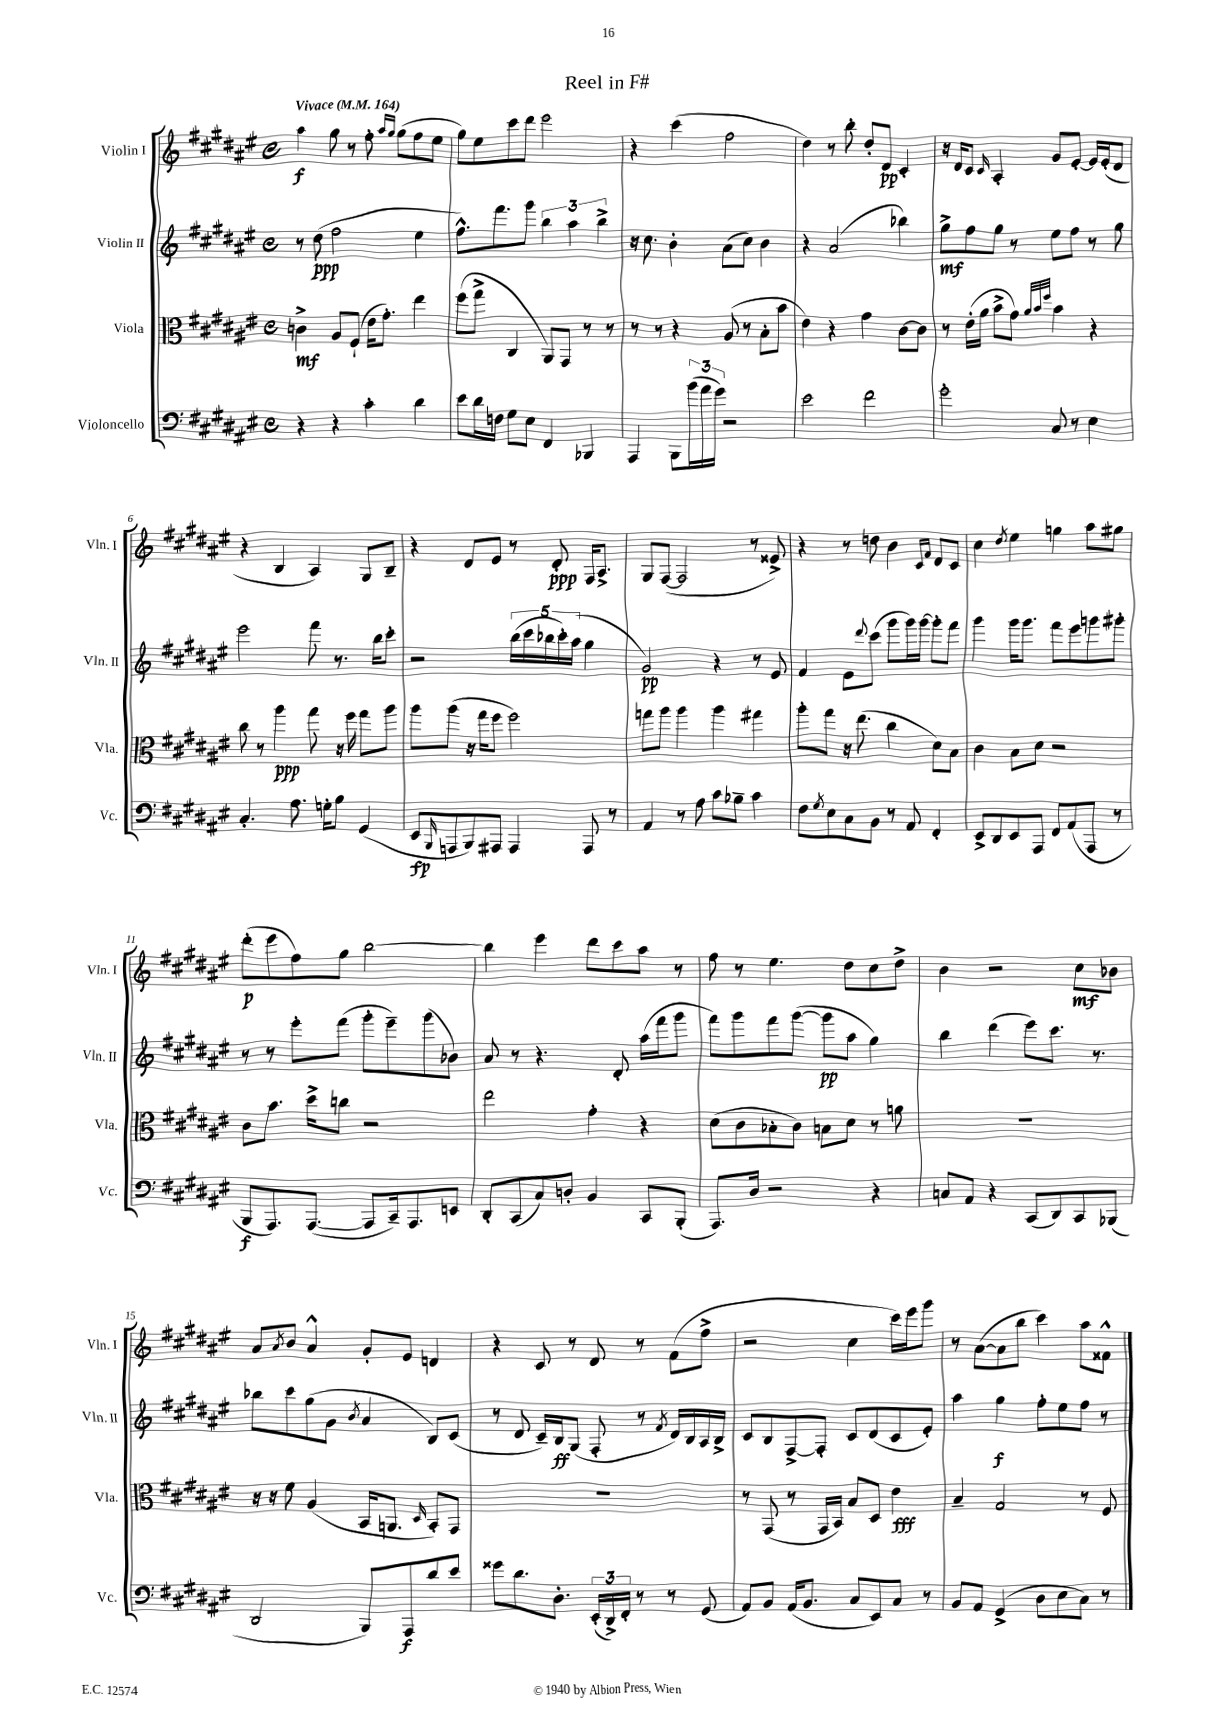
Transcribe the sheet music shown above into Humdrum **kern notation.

**kern	**dynam	**kern	**dynam	**kern	**dynam	**kern	**dynam
*part4	*part4	*part3	*part3	*part2	*part2	*part1	*part1
*staff4	*staff4	*staff3	*staff3	*staff2	*staff2	*staff1	*staff1
*I"Violoncello	*	*I"Viola	*	*I"Violin II	*	*I"Violin I	*
*I'Vc.	*	*I'Vla.	*	*I'Vln. II	*	*I'Vln. I	*
*clefF4	*	*clefC3	*	*clefG2	*	*clefG2	*
*k[f#c#g#d#a#e#]	*	*k[f#c#g#d#a#e#]	*	*k[f#c#g#d#a#e#]	*	*k[f#c#g#d#a#e#]	*
*M4/4	*	*M4/4	*	*M4/4	*	*M4/4	*
*met(c)	*	*met(c)	*	*met(c)	*	*met(c)	*
*MM164	*	*MM164	*	*MM164	*	*MM164	*
=1	=1	=1	=1	=1	=1	=1	=1
!	!	!	!	!	!	!LO:TX:a:B:t=Vivace	!
4r	.	4cn^\	mf	8r	.	4aa#\	f
.	.	.	.	(8dd#\	ppp	.	.
4r	.	8A#/L	.	2ff#\	.	8gg#\	.
.	.	(8F#`/J	.	.	.	8r	.
4c#'\	.	16e#\KL	.	.	.	8ff#'\	.
.	.	8.g#'\J)	.	.	.	.	.
.	.	.	.	.	.	16qqaa#/LL	.
.	.	.	.	.	.	16qqgg#/JJ	.
.	.	.	.	.	.	(8gg#\L	.
4d#\	.	4ee#\	.	4ee#\	.	8ff#\	.
.	.	.	.	.	.	8ee#\J	.
=2	=2	=2	=2	=2	=2	=2	=2
8e#\L	.	(8ff#\L	.	8.ff#^^\L)	.	8gg#\L)	.
16d#\L	.	8gg#^\J	.	.	.	8ee#\	.
16Fn\JJ	.	.	.	8.fff#\	.	.	.
8G#\L	.	4C#/	.	.	.	8ccc#\	.
8E#\J	.	.	.	8ggg#\J	.	8ddd#\J	.
4FF#/	.	8AA#/L)	.	6bb\	.	2eee#\	.
.	.	8GG#/J	.	.	.	.	.
.	.	.	.	6aa#\	.	.	.
4BBB-X/	.	8r	.	.	.	.	.
.	.	.	.	6bb^\	.	.	.
.	.	8r	.	.	.	.	.
=3	=3	=3	=3	=3	=3	=3	=3
4AAA#/	.	8r	.	16r	.	4r	.
.	.	.	.	8.cc#\	.	.	.
.	.	8r	.	.	.	.	.
8BBB\L	.	4r	.	4b'\	.	(4ccc#\	.
(24b\L	.	.	.	.	.	.	.
24a#\	.	.	.	.	.	.	.
24g#\JJ)	.	.	.	.	.	.	.
2r	.	(8A#/	.	(8a#\L	.	2ff#\	.
.	.	8r	.	8cc#\J)	.	.	.
.	.	8B'\L	.	4b\	.	.	.
.	.	8b\J	.	.	.	.	.
=4	=4	=4	=4	=4	=4	=4	=4
2e#\	.	4e#\)	.	4r	.	4dd#\)	.
.	.	4r	.	(2a#/	.	8r	.
.	.	.	.	.	.	8bb'\	.
2f#\	.	4g#\	.	.	.	8dd#'/L	.
.	.	.	.	.	.	8d#/J	pp
.	.	[8c#\L	.	4bb-X\)	.	4c#'/	.
.	.	8c#\J]	.	.	.	.	.
=5	=5	=5	=5	=5	=5	=5	=5
2g#'\	.	8r	.	8gg#^\L	mf	16r	.
.	.	.	.	.	.	16d#/KL	.
.	.	(16e#'\LL	.	8ff#\	.	8c#/J	.
.	.	16a#\JJ	.	.	.	.	.
.	.	.	.	.	.	16qqc#/	.
.	.	8b^\L	.	8gg#\J	.	4A#'/	.
.	.	8g#\J)	.	8r	.	.	.
.	.	32qqa#/LLL	.	.	.	.	.
.	.	32qqb/	.	.	.	.	.
.	.	32qqff#/JJJ	.	.	.	.	.
8C#/	.	4b\	.	8ee#\L	.	8g#/L	.
8r	.	.	.	8ff#\J	.	[8e#'/J	.
4E#\	.	4r	.	8r	.	16e#/LL]	.
.	.	.	.	.	.	(16e#'/J	.
.	.	.	.	8gg#\	.	8d#/J	.
!!LO:LB:g=z
=6	=6	=6	=6	=6	=6	=6	=6
4.C#'/	.	8cc#\	.	2eee#\	.	4r	.
.	.	8r	.	.	.	.	.
.	.	4aa#\	ppp	.	.	4B/	.
8.A#\	.	.	.	.	.	.	.
.	.	8gg#\	.	8fff#\	.	4A#/)	.
16Gn'\KL	.	.	.	.	.	.	.
8B\J	.	16r	.	8.r	.	.	.
.	.	16ff#\	.	.	.	.	.
(4GG#/	.	8gg#\L	.	.	.	8G#/L	.
.	.	.	.	16bb\KL	.	.	.
.	.	8aa#\J	.	8ccc#'\J	.	8B~/J	.
=7	=7	=7	=7	=7	=7	=7	=7
8EE#/L	fp	8aa#\L	.	2r	.	4r	.
16qqBBB/	.	.	.	.	.	.	.
8AAAn/	.	(8aa#\J	.	.	.	.	.
8BBB/)	.	16r	.	.	.	8d#/L	.
.	.	16gg#\KL	.	.	.	.	.
8AAA#X/J	.	8ff#\J	.	.	.	8e#/J	.
4AAA#/	.	2ff#\)	.	(20bb\LL	.	8r	.
.	.	.	.	20ccc#\	.	.	.
.	.	.	.	20bb-X\	.	.	.
.	.	.	.	.	.	8d#'/	ppp
.	.	.	.	20ccc#'\)	.	.	.
.	.	.	.	(20aa#\JJ	.	.	.
8AAA#/	.	.	.	4gg#\	.	16F#/KL	.
.	.	.	.	.	.	8.A#^/J	.
8r	.	.	.	.	.	.	.
=8	=8	=8	=8	=8	=8	=8	=8
4AA#/	.	8ggn\L	.	2g#/)	pp	8G#/L	.
.	.	8aa#\J	.	.	.	([8F#/J	.
8r	.	4aa#\	.	.	.	2F#/]	.
8A#\	.	.	.	.	.	.	.
8c#\L	.	4aa#\	.	4r	.	.	.
8B-X~\J	.	.	.	.	.	.	.
4c#\	.	4gg#X\	.	8r	.	8r	.
.	.	.	.	8e#/	.	8e##X^/)	.
=9	=9	=9	=9	=9	=9	=9	=9
8F#\L	.	8aa#'\L	.	4f#/	.	4r	.
8qG#/	.	.	.	.	.	.	.
8E#\	.	8gg#\J	.	.	.	.	.
8C#\	.	16r	.	8e#\L	.	8r	.
.	.	(8.ee#\	.	.	.	.	.
.	.	.	.	8qqddd#/	.	.	.
8BB\J	.	.	.	(8ccc#\J	.	8ddn\	.
8r	.	4cc#\	.	8ggg#\L	.	4b\	.
8AA#/	.	.	.	16ggg#\L)	.	.	.
.	.	.	.	[16ggg#\JJ	.	.	.
.	.	.	.	.	.	16qqc#/LL	.
.	.	.	.	.	.	16qqf#/JJ	.
4FF#'/	.	8d#\L)	.	8ggg#'\L]	.	8d#/L	.
.	.	8B\J	.	8fff#\J	.	8c#/J	.
=10	=10	=10	=10	=10	=10	=10	=10
8EE#^/L	.	4c#\	.	4ggg#\	.	4cc#\	.
8DD#/	.	.	.	.	.	.	.
.	.	.	.	.	.	8qdd#/	.
8EE#/	.	8B\L	.	16ggg#\KL	.	4ee#\	.
.	.	.	.	8.ggg#\J	.	.	.
8AAA#/J	.	8d#\J	.	.	.	.	.
8FF#/L	.	2r	.	8fff#\L	.	4ggn\	.
(8AA#/	.	.	.	8eee#\	.	.	.
8AAA#/J	.	.	.	8gggn\	.	8aa#\L	.
8r	.	.	.	8ggg#X'\J	.	8gg#X\J	.
!!LO:LB:g=z
=11	=11	=11	=11	=11	=11	=11	=11
8BBB/L	f	8c#\L	.	8r	.	(8ddd#'\L	p
8.AAA#/)	.	8.b\J	.	8r	.	8eee#\	.
.	.	.	.	8eee#'\L	.	8ff#\)	.
([8.AAA#/J	.	16dd#^\KL	.	.	.	.	.
.	.	8ccn\J	.	(8fff#\J	.	8gg#\J	.
8AAA#/L]	.	2r	.	8ggg#'\L	.	[2bb\	.
16CC#~/k)	.	.	.	8eee#~\)	.	.	.
8.AAA#/	.	.	.	.	.	.	.
.	.	.	.	(8ggg#\	.	.	.
8EEn/J	.	.	.	8b-X\J)	.	.	.
=12	=12	=12	=12	=12	=12	=12	=12
8DD#'/L	.	2ee#\	.	8a#/	.	4bb\]	.
(8CC#/	.	.	.	8r	.	.	.
8C#/)	.	.	.	4.r	.	4eee#\	.
8Dn'/J	.	.	.	.	.	.	.
4BB/	.	4g#'\	.	.	.	8ddd#\L	.
.	.	.	.	8d#'/	.	8ccc#\	.
8CC#/L	.	4r	.	(16aa#\LL	.	8aa#\J	.
.	.	.	.	16fff#\J	.	.	.
(8BBB'/J	.	.	.	8ggg#\J	.	8r	.
=13	=13	=13	=13	=13	=13	=13	=13
8.AAA#/L)	.	(8d#\L	.	8fff#\L)	.	8ff#\	.
.	.	8c#\	.	8ggg#\	.	8r	.
16D#/Jk	.	.	.	.	.	.	.
2r	.	8B-X'\	.	8fff#\	.	4.ee#\	.
.	.	8c#\J)	.	([8ggg#\J	.	.	.
.	.	8Bn\L	.	8ggg#\L]	pp	.	.
.	.	8d#\J	.	8aa#\J	.	8dd#\L	.
4r	.	8r	.	4gg#\)	.	8cc#\	.
.	.	8an\	.	.	.	8dd#^\J	.
=14	=14	=14	=14	=14	=14	=14	=14
8Cn/L	.	1r	.	4bb\	.	4b\	.
8AA#/J	.	.	.	.	.	.	.
4r	.	.	.	(4ddd#\	.	2r	.
(8CC#/L	.	.	.	8eee#\L)	.	.	.
8DD#/)	.	.	.	8.ccc#\J	.	.	.
8CC#/	.	.	.	.	.	8cc#\L	mf
.	.	.	.	8.r	.	.	.
(8BBB-X/J	.	.	.	.	.	8b-X\J	.
!!LO:LB:g=z
=15	=15	=15	=15	=15	=15	=15	=15
2DD#/	.	16r	.	8bb-X\L	.	8a#/L	.
.	.	16r	.	.	.	.	.
.	.	.	.	.	.	8qa#/	.
.	.	8f#\	.	8ccc#\	.	8b/J	.
.	.	(4A#/	.	(8gg#\	.	4a#^^/	.
.	.	.	.	8g#\J	.	.	.
.	.	.	.	8qb/	.	.	.
8BBB/L)	.	16BB/KL	.	4a#/	.	8g#'/L	.
.	.	8.AAn/J	.	.	.	.	.
8AAA#/	f	.	.	.	.	8e#/J	.
.	.	16qqD#/	.	.	.	.	.
8d#/	.	8BB'/L)	.	8B/L)	.	4dn/	.
8e#/J	.	8GG#/J	.	(8c#/J	.	.	.
=16	=16	=16	=16	=16	=16	=16	=16
8g##X\L	.	1r	.	8r	.	4r	.
8.d#\	.	.	.	8d#/	.	.	.
.	.	.	.	16c#~/LL)	.	8c#/	.
8.D#'\J	.	.	.	16B/J	ff	.	.
.	.	.	.	(8G#/J	.	8r	.
(24EE#'/LL	.	.	.	8F#'/	.	8d#/	.
24DD#^/)	.	.	.	.	.	.	.
24FF#'/JJ	.	.	.	.	.	.	.
8r	.	.	.	8r	.	8r	.
.	.	.	.	8qf#/	.	.	.
8r	.	.	.	16d#/LL)	.	(8f#\L	.
.	.	.	.	16B/	.	.	.
(8GG#/	.	.	.	16A#/	.	8ff#^\J	.
.	.	.	.	16B^/JJ	.	.	.
=17	=17	=17	=17	=17	=17	=17	=17
8AA#/L)	.	8r	.	8c#/L	.	2r	.
8BB/J	.	(8GG#/	.	8B/	.	.	.
(16AA#/KL	.	8r	.	[8F#^/	.	.	.
8.BB/J	.	.	.	.	.	.	.
.	.	16GG#/LL	.	8F#'/J]	.	.	.
.	.	16BB/JJ)	.	.	.	.	.
8C#/L	.	8B/L	.	8c#/L	.	4cc#\	.
8EE#/)	.	8D#/J	.	(8d#/	.	.	.
8C#/J	.	4e#\	fff	8c#/	.	16ccc#\LL)	.
.	.	.	.	.	.	16eee#\J	.
8r	.	.	.	8e#'/J)	.	8ggg#\J	.
=18	=18	=18	=18	=18	=18	=18	=18
8BB/L	.	4B~/	.	4aa#\	.	8r	.
8AA#/J	.	.	.	.	.	([8a#\L	.
(4GG#^/	.	2G#/	.	4gg#\	f	8a#\]	.
.	.	.	.	.	.	8bb\J	.
8D#\L	.	.	.	8ff#'\L	.	4ccc#\)	.
8E#\	.	.	.	8ee#\	.	.	.
8C#\J)	.	8r	.	8ff#\J	.	8aa#\L	.
8r	.	8F#/	.	8r	.	8f##X^^\J	.
==	==	==	==	==	==	==	==
*-	*-	*-	*-	*-	*-	*-	*-
